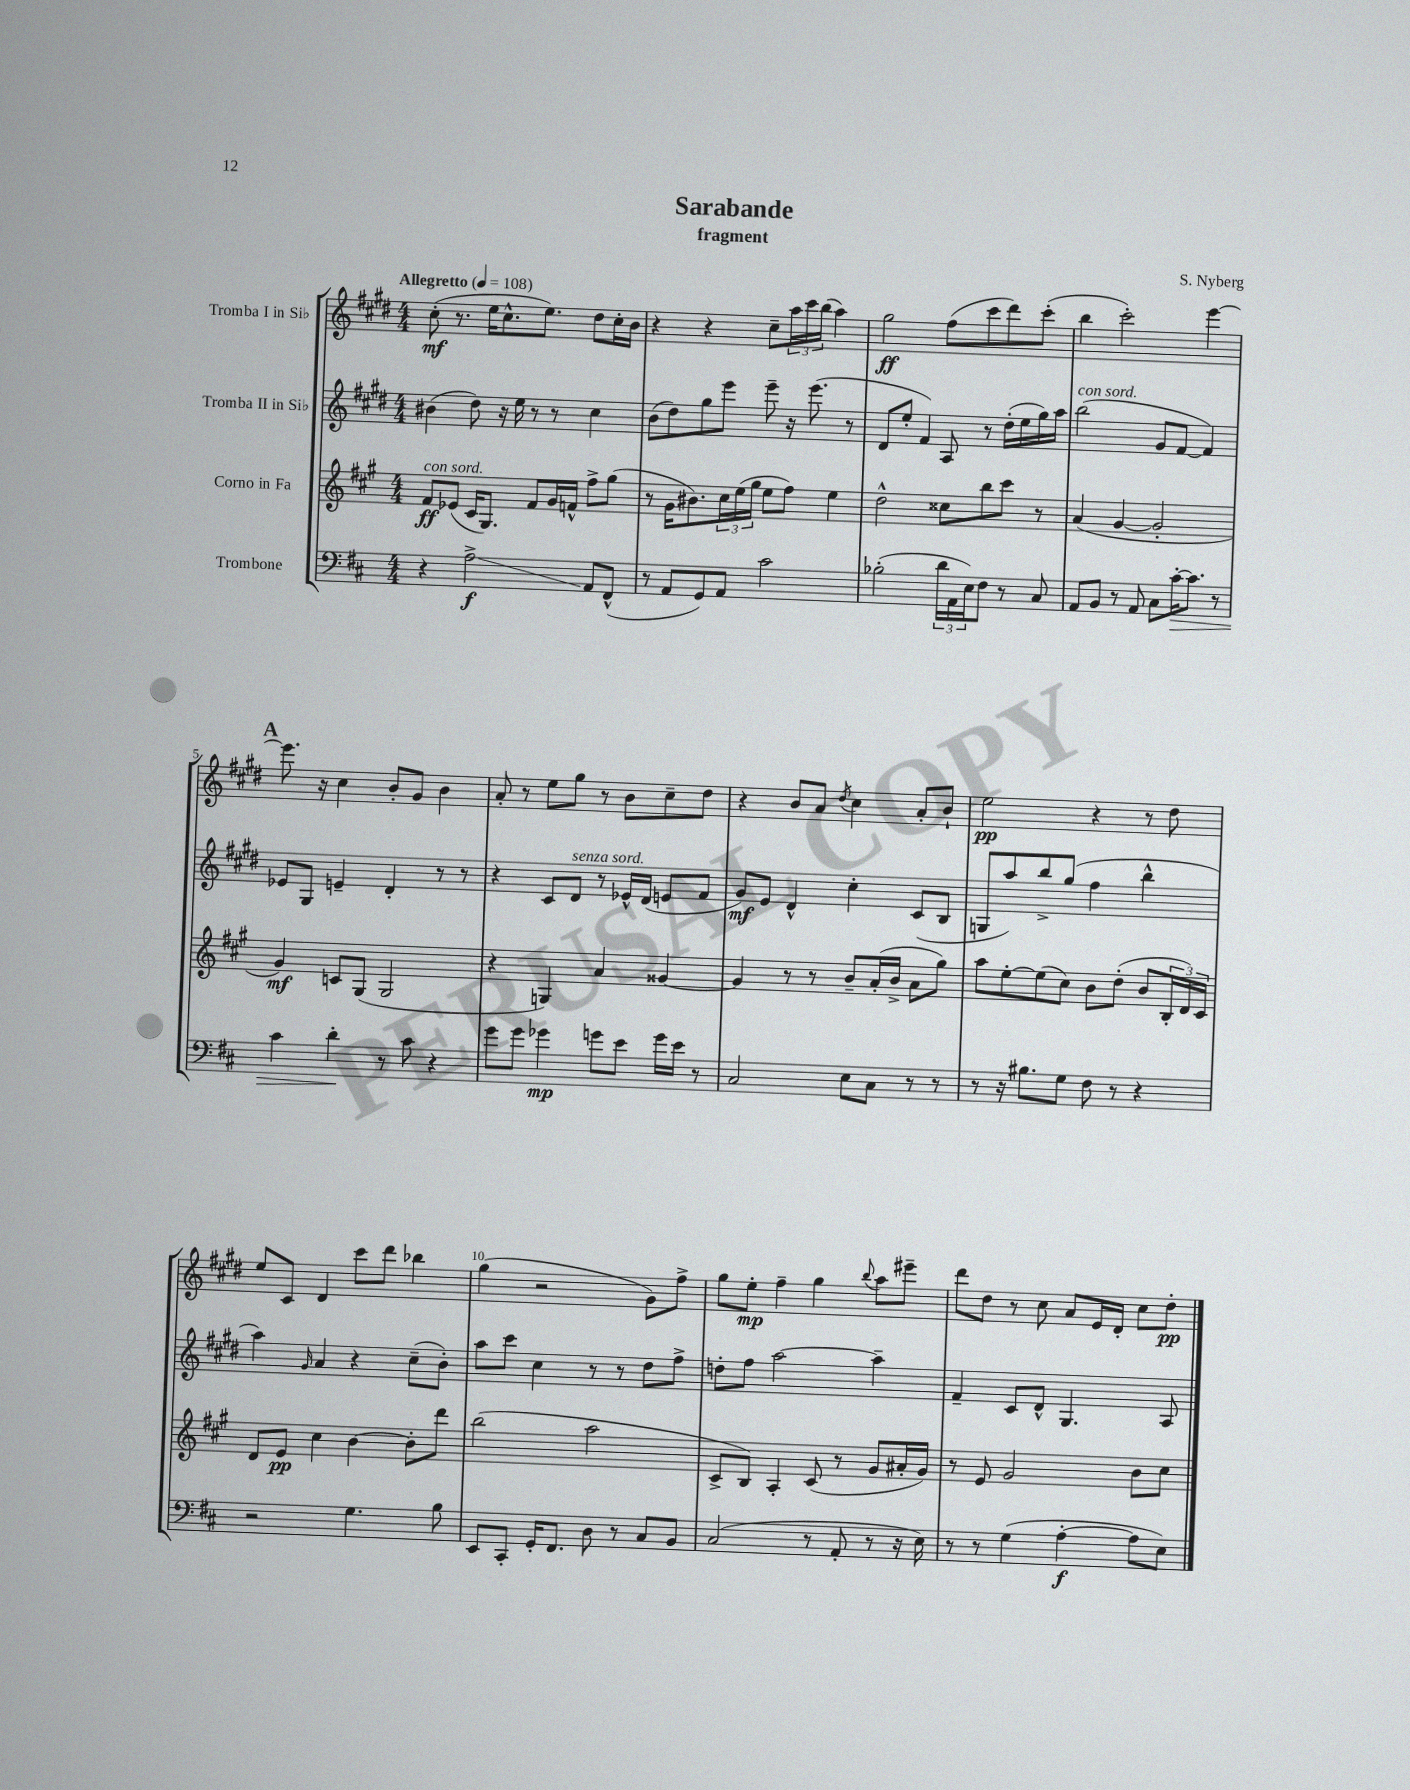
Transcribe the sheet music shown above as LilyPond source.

\header { title = "Sarabande" composer = "S. Nyberg" subtitle = "fragment" }
<<
\new StaffGroup <<
\new Staff = "s0" \with { instrumentName = "Tromba I in Sib" } {
    \clef treble \key e \major \numericTimeSignature \time 4/4 \tempo "Allegretto" 4 = 108
    cis''8-.\mf( r8. e''16 cis''8.-^ e''8.) dis''8 cis''16-. b'16 |
    r4 r4 cis''8-- \tuplet 3/2 { a''16 cis'''16 b''16( } a''4) |
    gis''2\ff fis''8( cis'''8 dis'''8) cis'''8-.( |
    b''4 cis'''2-.) e'''4~ |
    \mark \markup { \bold "A" } e'''8. r16 cis''4 b'8-. gis'8 b'4 |
    a'8-. r8 e''8 gis''8 r8 b'8 cis''8-- dis''8 |
    r4 b'8 a'8 \acciaccatura { dis''8 } cis''4 a'8-. b'8-! |
    e''2\pp r4 r8 dis''8 |
    e''8 cis'8 dis'4 cis'''8 dis'''8 bes''4 |
    gis''4( r2 gis'8) fis''8-> |
    gis''8 e''8-.\mp fis''4-- gis''4 \appoggiatura { b''8 } a''8 eis'''8-- |
    dis'''8 dis''8 r8 cis''8 a'8 e'16 dis'16-. cis''8 dis''8-.\pp \bar "|." |
}
\new Staff = "s1" \with { instrumentName = "Tromba II in Sib" } {
    \clef treble \key e \major \numericTimeSignature \time 4/4
    bis'4( dis''8) r16 e''16 r8 r8 cis''4 |
    b'8( dis''8) gis''8 e'''8 e'''8-- r16 e'''8.( r8 |
    dis'8 e''8-. fis'4) a8 r8 dis''16-.( e''16 gis''16) a''16 |
    b''2^\markup { \italic "con sord." }( gis'8 fis'8~ fis'4) |
    \mark \markup { \bold "A" } ees'8 gis8 e'4-- dis'4-. r8 r8 |
    r4 cis'8 dis'8^\markup { \italic "senza sord." } r8 ees'16-^ dis'16( e'8 fis'8 |
    gis'8\mf) e'8 dis'4-^ cis''4-. cis'8( b8 |
    g8 a''8) b''8-> gis''8( fis''4 b''4-^ |
    a''4) \grace { gis'16 } a'4 r4 cis''8--( b'8-.) |
    a''8 cis'''8 cis''4 r8 r8 dis''8 fis''8-> |
    d''8-. fis''8 a''2~ a''4-- |
    fis'4-- cis'8 dis'8-^ gis4. a8 \bar "|." |
}
\new Staff = "s2" \with { instrumentName = "Corno in Fa" } {
    \clef treble \key a \major \numericTimeSignature \time 4/4
    fis'8\ff^\markup { \italic "con sord." } ees'8( cis'16 gis8.) fis'8 gis'16 f'16-^ fis''8-> gis''8( |
    r8 gis'16 bis'8.) \tuplet 3/2 { cis''16 e''16( gis''16 } e''8 fis''8) e''4 |
    d''2-^ cisis''8 b''8 cis'''8 r8 |
    a'4( gis'4~ gis'2-. |
    \mark \markup { \bold "A" } gis'4\mf) c'8 gis8( gis2 |
    r4 g4) a'4 gisis'4~ |
    gisis'4 r8 r8 b'8-- a'16-.( b'16-> a'8 gis''8) |
    a''8 e''8~-. e''8( cis''8) b'8 d''8-.( b'8 \tuplet 3/2 { b16-. d'16) cis'16 } |
    d'8 e'8\pp cis''4 b'4~ b'8-. d'''8 |
    b''2( a''2 |
    cis'8-> b8) a4-. cis'8( r8 gis'8 ais'16-. gis'16) |
    r8 e'8 gis'2 b'8 cis''8 \bar "|." |
}
\new Staff = "s3" \with { instrumentName = "Trombone" } {
    \clef bass \key d \major \numericTimeSignature \time 4/4
    r4 a2->\glissando\f a,8 fis,8-^( |
    r8 a,8 g,8) a,8 cis'2 |
    bes2-.( \tuplet 3/2 { d'16 a,16 e16) } fis8 r8 cis8 |
    a,8 b,8 r8 a,8 cis8 cis'16~-.\> cis'8. r8 |
    \mark \markup { \bold "A" } cis'4 d'4-.\! r8 cis'8 r4 |
    g'8 g'8 ges'4\mp g'8 e'8 g'16 e'16 r8 |
    cis2 e8 cis8 r8 r8 |
    r8 r16 bis8. g8 fis8 r8 r4 |
    r2 g4. b8 |
    e,8 cis,8-. g,16-. fis,8. d8 r8 cis8 b,8 |
    cis2( r8 a,8-. r8 r16 e16) |
    r8 r8 g4( a4~-.\f a8 e8) \bar "|." |
}
>>
>>
\layout { \context { \Score \override BarNumber.break-visibility = ##(#f #t #t) barNumberVisibility = #(every-nth-bar-number-visible 5) } }
